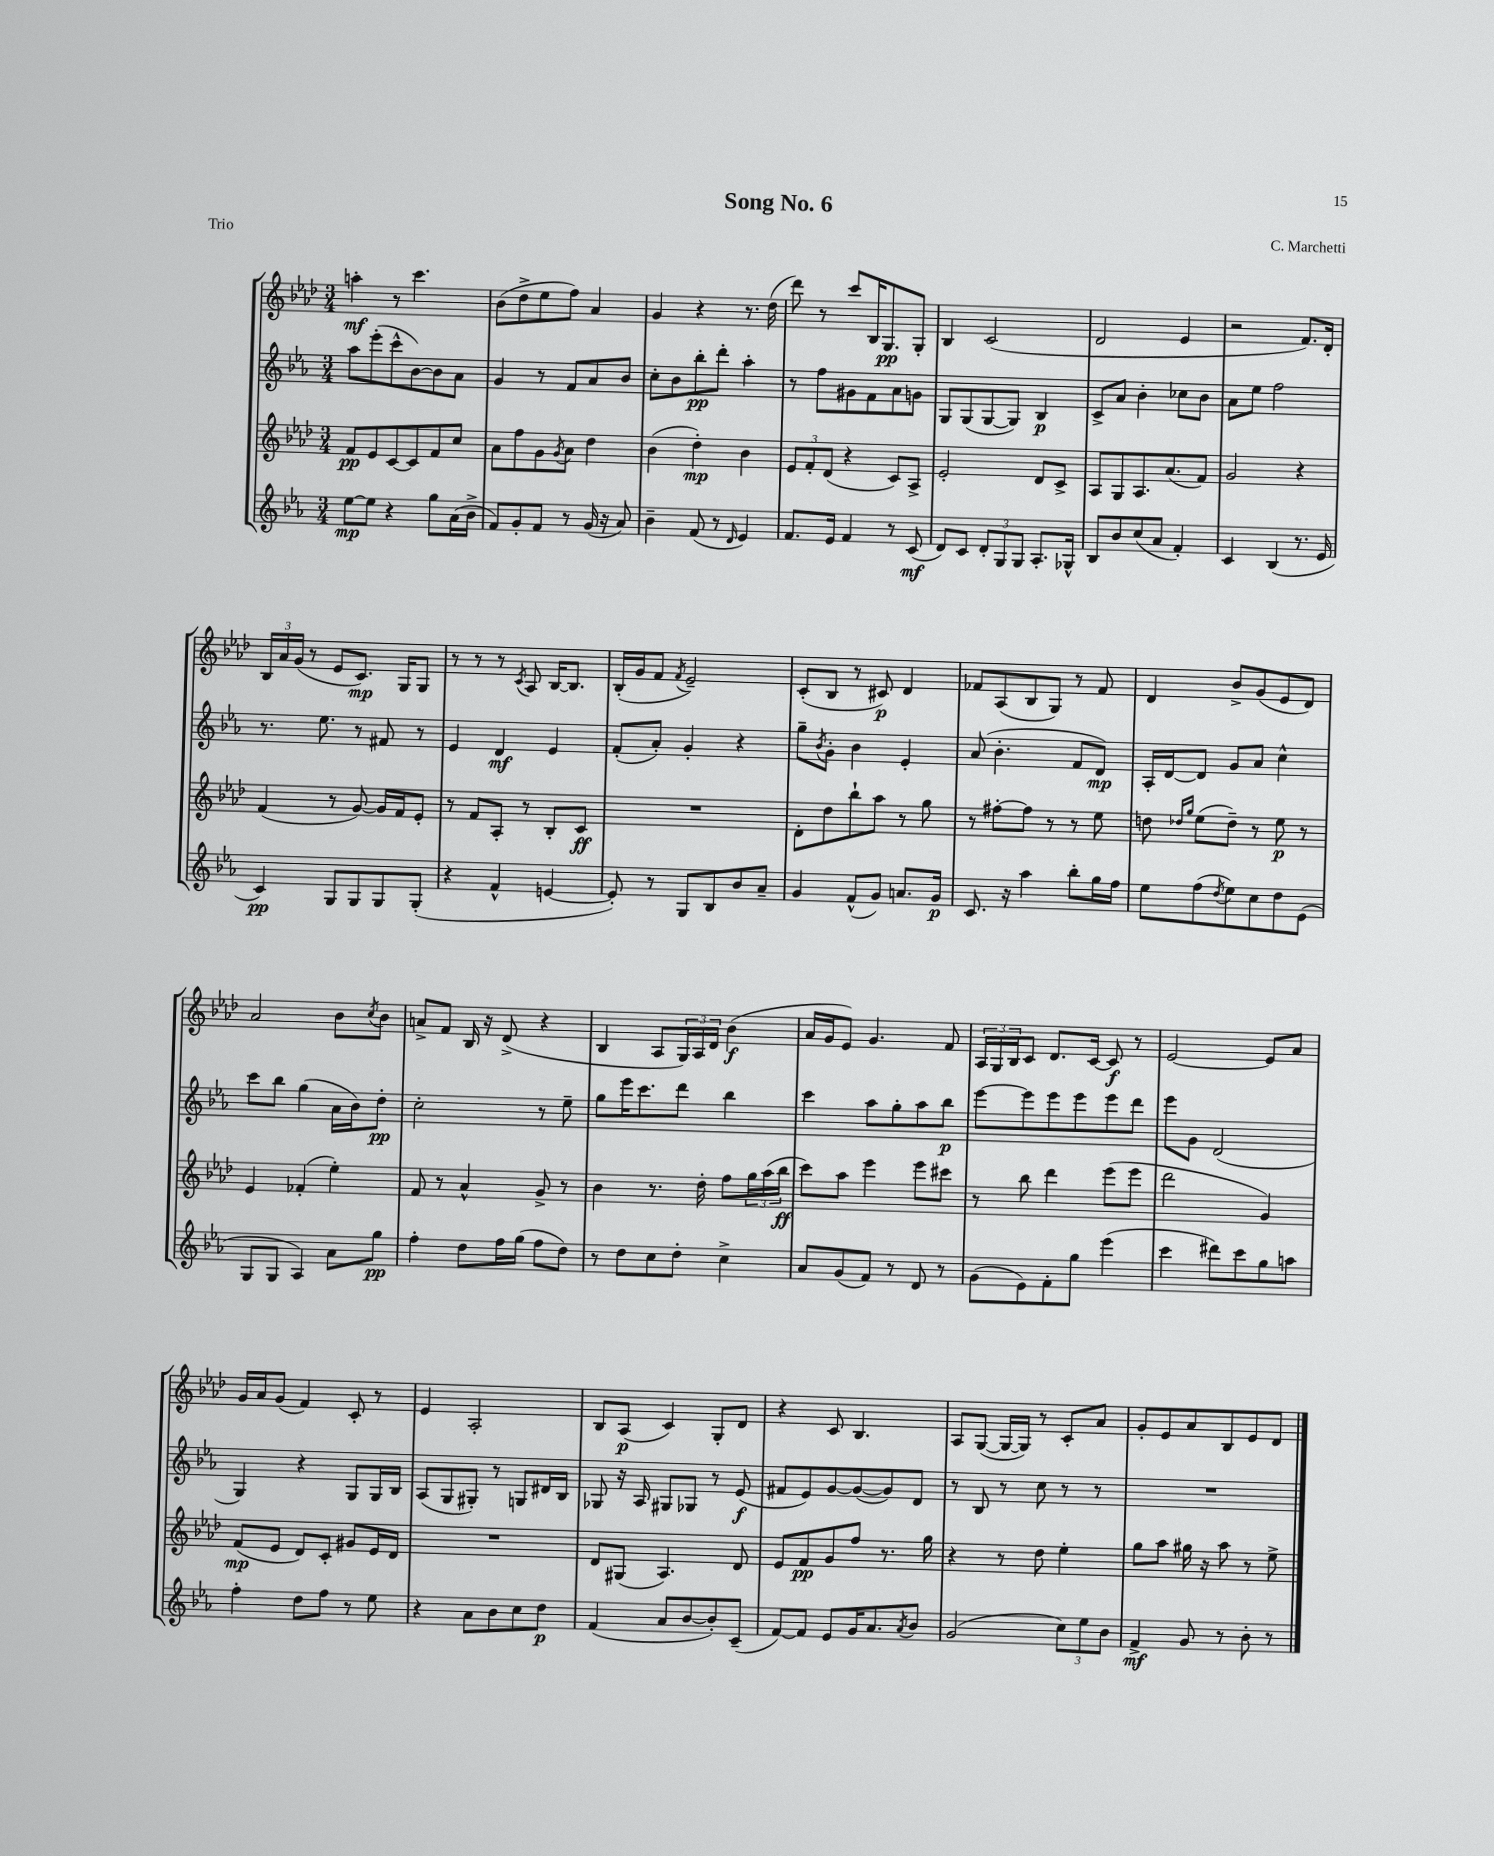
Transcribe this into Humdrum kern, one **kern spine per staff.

**kern	**kern	**kern	**kern
*staff4	*staff3	*staff2	*staff1
*clefG2	*clefG2	*clefG2	*clefG2
*k[b-e-a-]	*k[b-e-a-d-]	*k[b-e-a-]	*k[b-e-a-d-]
*M3/4	*M3/4	*M3/4	*M3/4
[8ee-	8f	8aa-	4aa'
8ee-]	8e-	(8eee-'	.
4r	[8c	8ccc^^	8r
.	8c]	[8b-)	4.ccc
8gg	8f	8b-]	.
(16a-	8cc	8a-	.
16b-^	.	.	.
=	=	=	=
8f)	8a-	4g	(8b-
8g'	8ff	.	8dd-^
8f	8g	8r	8ee-
.	8qg	.	.
8r	8a-	8f	8ff)
(16g	4dd-	8a-	4a-
16r	.	.	.
8a-)	.	8b-	.
=	=	=	=
4b-~	(4b-	8cc'	4g
.	.	8b-	.
(8f	4dd-')	8bb-'	4r
8r	.	8ddd'	.
16qqd	.	.	.
4e-)	4b-	4aa-'	8.r
.	.	.	(16dd-
=	=	=	=
8.f	12e-	8r	8ddd-)
.	12f'	.	.
.	.	8ff	8r
.	(12d-	.	.
16e-	.	.	.
4f	4r	8g#	8ccc
.	.	8f	16B-
.	.	.	8.G
8r	8c)	8a-	.
(8c	8A-^	8g	8G'
=	=	=	=
8d)	2e-'	8G	4B-
8c	.	(8G	.
12d'	.	[8G	(2c
12G	.	.	.
.	.	8G])	.
12G	.	.	.
8.A-'	8d-	4B-	.
.	8c^	.	.
16G-^^	.	.	.
=	=	=	=
8B-	8A-	8c^	2d-
8b-	8G	8a-	.
(8cc	8.A-	4b-'	.
8a-	.	.	.
.	(8.a-	.	.
4f')	.	8cc-	4e-
.	8f)	8b-	.
=	=	=	=
4c	2g	8a-	2r
.	.	8ee-	.
(4B-	.	2ff	.
8.r	4r	.	8.f)
16e-	.	.	16d-'
=	=	=	=
4c)	(4f	8.r	24B-
.	.	.	24a-
.	.	.	(24g
.	.	.	8r
.	.	8.ee-	.
8G	8r	.	8e-
8G	[8g)	8r	8.c)
8G	16g]	8f#	.
.	16f	.	16G
(8G'	8e-'	8r	8G
=	=	=	=
4r	8r	4e-	8r
.	8f	.	8r
4f^^	8A-'	4d	8r
.	.	.	8qc
.	8r	.	8A-
[4e	8B-'	4e-	[16B-
.	.	.	8.B-]
.	8c	.	.
=	=	=	=
8e'])	2.r	(8f'	(16B-'
.	.	.	16g
8r	.	8a-')	8f
.	.	.	8qf
8G	.	4g'	2e-~)
8B-	.	.	.
8b-	.	4r	.
8a-~	.	.	.
=	=	=	=
4g	8d-'	8gg~	(8c'
.	.	8qb-	.
.	8dd-	8g'	8B-
(8f^^	8bb-`	4b-	8r
8g)	8aa-	.	8c#)
8.a	8r	4e-'	4d-
.	8gg	.	.
16g	.	.	.
=	=	=	=
8.c	8r	(8a-	8f-
.	[8ff#'	4.b-'	(8A-
16r	.	.	.
4aa-	8ff#]	.	8B-
.	8r	.	8G)
8bb-'	8r	8f	8r
16gg	8ee-	8d)	8f-
16ff	.	.	.
=	=	=	=
8ee-	8dd	16A-'	4d-
.	.	[16d	.
.	16qqdd-	.	.
.	16qqgg	.	.
(8ff	(8ee-	8d]	.
8qdd	.	.	.
8ee-)	8dd-~)	8g	8b-^
8cc	8r	8a-	(8g
8dd	8ee-	4cc^^	8e-
(8e-	8r	.	8d-)
=	=	=	=
8G	4e-	8ccc	2a-
8G	.	8bb-	.
4A-)	(4f-'	(4gg	.
8a-	4ee-')	16a-	8b-
.	.	16b-)	.
.	.	.	8qcc
8gg	.	8dd'	8b-
=	=	=	=
4ff'	8f	2cc'	8a^
.	8r	.	8f
8dd	4a-^^	.	16B-
.	.	.	16r
16ff	.	.	(8d-^
(16gg	.	.	.
8ff	8g^	8r	4r
8dd)	8r	8ee-~	.
=	=	=	=
8r	4b-	8gg	4B-
8dd	.	16eee-	.
.	.	8.ccc	.
8cc	8.r	.	8A-
8dd'	.	8ddd	24G)
.	.	.	24A-
.	16dd-'	.	.
.	.	.	24d-
4cc^	8ff	4bb-	(4b-
.	24gg	.	.
.	(24aa-	.	.
.	24bb-	.	.
=	=	=	=
8a-	8ccc)	4ccc	16a-
.	.	.	16g
(8g	8aa-	.	8e-)
8f)	4eee-	8aa-	4.g
8r	.	8gg'	.
8d	8eee-	8aa-	.
8r	8ccc#	8bb-	8f
=	=	=	=
(8g	8r	[8eee-	24A-
.	.	.	24G
.	.	.	24B-
8e-)	8bb-	8eee-]	8c
8f'	4ddd-	8eee-	8.d-
8gg	.	8eee-	.
.	.	.	[16c
(4eee-	(8eee-	8eee-	8c]
.	8eee-	8ddd	8r
=	=	=	=
4ccc	2ddd-	8eee-	[2e-
.	.	8g	.
8ddd#)	.	(2d	.
8ccc	.	.	.
8gg	4g)	.	8e-]
8aa	.	.	8a-
=	=	=	=
4ff'	(8f	4G)	16g
.	.	.	16a-
.	8e-	.	(8g
8dd	8d-)	4r	4f)
8ff	8c'	.	.
8r	8g#	8G	8c'
8ee-	16e-	16G	8r
.	16d-	16B-	.
=	=	=	=
4r	2.r	(8A-	4e-
.	.	8G	.
8a-	.	8G#')	2A-'
8b-	.	8r	.
8cc	.	8G	.
8dd	.	16d#	.
.	.	16B-	.
=	=	=	=
(4f	8d-	8G-	8B-
.	(8G#	16r	(8A-
.	.	16A-	.
8a-	4.A-)	8G#	4c)
[8b-	.	8G-	.
8b-'])	.	8r	8G'
(8c~	8d-	(8e-	8d-
=	=	=	=
[8f)	8e-	8f#	4r
8f]	8f	8e-)	.
8e-	8g	[8g	8c
16g	8ff	(8g_	4.B-
8.a-	.	.	.
.	8.r	8g])	.
8qa-	.	.	.
8b-	.	8d	.
.	16gg	.	.
=	=	=	=
(2g	4r	8r	8A-
.	.	8B-	([8G
.	8r	8r	16G_
.	.	.	16G])
.	8dd-	8cc	8r
12cc)	4ee-'	8r	8c'
12ee-	.	.	.
.	.	8r	8a-
12b-	.	.	.
=	=	=	=
4f^	8gg	2.r	8g'
.	8aa-	.	8e-
8g	16gg#	.	8a-
.	16r	.	.
8r	8aa-	.	8B-
8b-'	8r	.	8e-
8r	8ee-^	.	8d-
==	==	==	==
*-	*-	*-	*-
